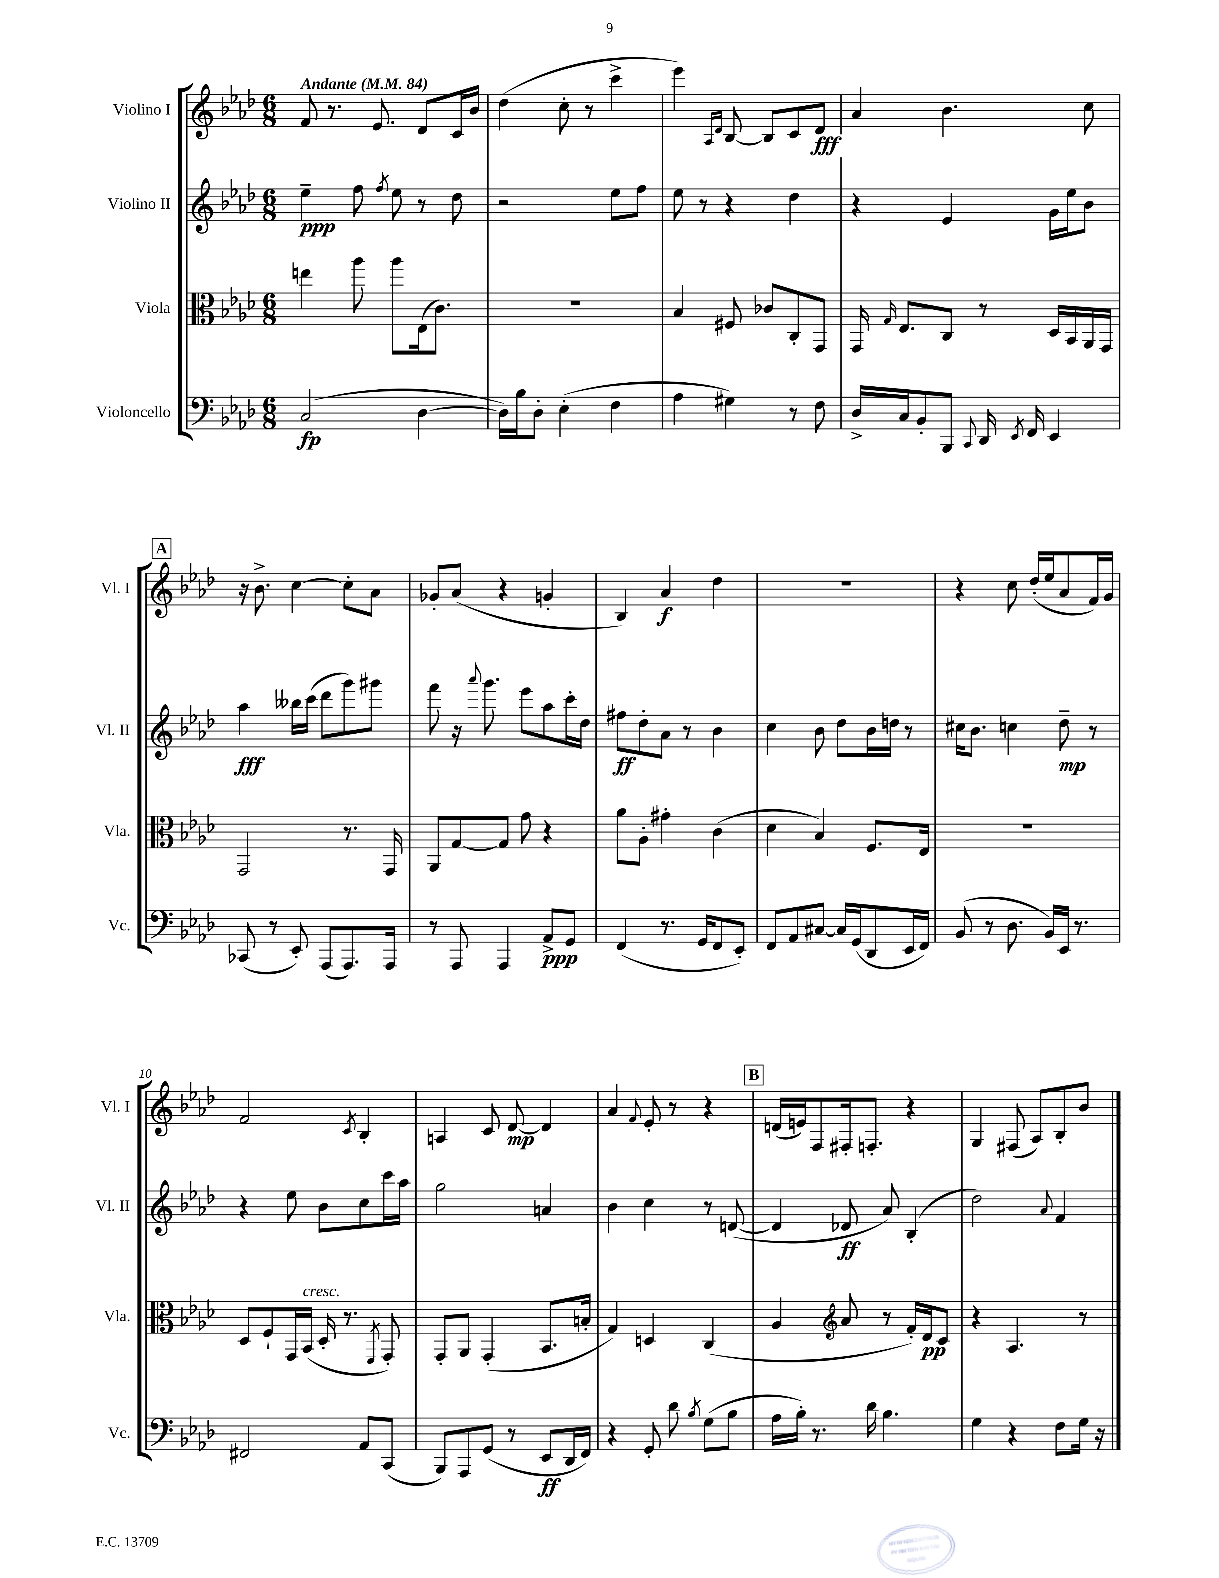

**kern	**kern	**kern	**kern
*staff4	*staff3	*staff2	*staff1
*clefF4	*clefC3	*clefG2	*clefG2
*k[b-e-a-d-]	*k[b-e-a-d-]	*k[b-e-a-d-]	*k[b-e-a-d-]
*M6/8	*M6/8	*M6/8	*M6/8
*MM84	*MM84	*MM84	*MM84
(2C/	4ee\	4ee-~\	8f/
.	.	.	8.r
.	8aa-\	8ff\	.
.	.	.	8.e-/
.	.	8qff/	.
.	8aa-\L	8ee-\	.
[4D-\	(16E-\k	8r	8d-/L
.	8.c\J)	.	.
.	.	8dd-\	16c/L
.	.	.	16b-/JJ
=	=	=	=
16D-\]LL)	2.r	2r	(4dd-\
16B-\J	.	.	.
8D-'\J	.	.	.
(4E-'\	.	.	8cc'\
.	.	.	8r
4F\	.	8ee-\L	4ccc^\
.	.	8ff\J	.
=	=	=	=
4A-\	4B-/	8ee-\	4eee-\)
.	.	8r	.
.	.	.	16qqA-/LL
.	.	.	16qqd-/JJ
4G#\)	8F#/	4r	[8B-/
.	8c-/L	.	8B-/]L
8r	8C'/	4dd-\	8c/
8F\	8GG/J	.	8d-/J
=	=	=	=
16D-^/LL	16GG/	4r	4a-/
.	16qqG/	.	.
16C/J	8.E-/L	.	.
8BB-'/	.	.	.
8BBB-/J	8C/J	4e-/	4.b-\
8qqCC/	.	.	.
16DD-/	8r	.	.
8qEE-/	.	.	.
16FF/	.	.	.
4EE-/	16D-/LL	16g\LL	.
.	16BB-/	16ee-\J	.
.	16AA-/	8b-\J	8cc\
.	16GG/JJ	.	.
=	=	=	=
(8CC-/	2GG/	4aa-\	16r
.	.	.	8.b-^\
8r	.	.	.
8EE-'/)	.	16bb--\LL	[4cc\
.	.	(16ccc\JJ	.
(8AAA-/L	.	8ddd-\L	.
8.AAA-/)	8.r	8ggg\)	8cc'\]L
.	.	8ggg#\J	8a-\J
16AAA-/Jk	16GG/	.	.
=	=	=	=
8r	8AA-/L	8fff\	8g-'/L
8AAA-/	[8G/	16r	(8a-/J
.	.	8qqaaa-/	.
.	.	8.ggg\	.
4AAA-/	8G/]J	.	4r
.	8g\	8eee-\L	.
8AA-^/L	4r	8aa-\	4g'/
8GG/J	.	16ccc'\L	.
.	.	16dd-\JJ	.
=	=	=	=
(4FF/	8a-\L	8ff#\L	4B-/)
.	8A-'\J	8dd-'\	.
8.r	4g#'\	8a-\J	4a-/
.	.	8r	.
16GG/LK	.	.	.
8FF/	(4c\	4b-\	4dd-\
8EE-'/J)	.	.	.
=	=	=	=
8FF/L	4d-\	4cc\	2.r
8AA-/	.	.	.
[8C#/J	4B-/)	8b-\	.
16C#/]LL	.	8dd-\L	.
(16GG/J	.	.	.
8DD-/	8.F/L	16b-\L	.
.	.	16dd\JJ	.
16EE-/L	.	8r	.
16FF/JJ)	16E-/Jk	.	.
=	=	=	=
(8BB-/	2.r	16cc#\LK	4r
.	.	8.b-\J	.
8r	.	.	.
8.D-\	.	4cc\	8cc\
.	.	.	(16dd-'/LL
16BB-/LL)	.	.	16ee-/J
16EE-/JJ	.	8dd-~\	8a-/
8.r	.	.	.
.	.	8r	16f/L)
.	.	.	16g/JJ
=	=	=	=
2FF#/	8D-/L	4r	2f/
.	8F`/	.	.
.	16GG/L	8ee-\	.
.	(16BB-/JJ	.	.
.	16D-'/	8b-\L	.
.	8.r	.	.
.	.	.	8qc/
8AA-/L	.	8cc\	4B-'/
.	8qFF/	.	.
(8CC/J	8GG'/)	16ccc\L	.
.	.	16aa-\JJ	.
=	=	=	=
8BBB-/L)	8GG'/L	2gg\	4A/
8AAA-/	8AA-/J	.	.
(8GG/J	(4GG'/	.	8c/
8r	.	.	[8d-/
8EE-/L	8.BB-/L	4a/	4d-/]
16DD-/L	.	.	.
16FF/JJ)	16B'/Jk	.	.
=	=	=	=
4r	4G/)	4b-\	4a-/
.	.	.	8qqf/
8GG'/	4D/	4cc\	8e-'/
8d-\	.	.	8r
8qB-/	.	.	.
(8G\L	(4C/	8r	4r
8B-\J	.	([8d/	.
=	=	=	=
16A-\LL	4A-/	4d/]	(16d/LL
16B-'\JJ)	.	.	16e/J)
8.r	.	.	8F/
*	*clefG2	*	*
.	8a-/	8d-/	16F#'/k
16d-\	.	.	8.F'/J
4.B-\	8r	8a-/)	.
.	16f'/LL)	(4B-'/	4r
.	16d-/J	.	.
.	8c/J	.	.
=	=	=	=
4G\	4r	2dd-\)	4G/
4r	4.A-/	.	(8F#/
.	.	.	8A-/L)
.	.	8qqa-/	.
8F\L	.	4f/	8B-'/
16G\Jk	8r	.	8b-/J
16r	.	.	.
==	==	==	==
*-	*-	*-	*-
